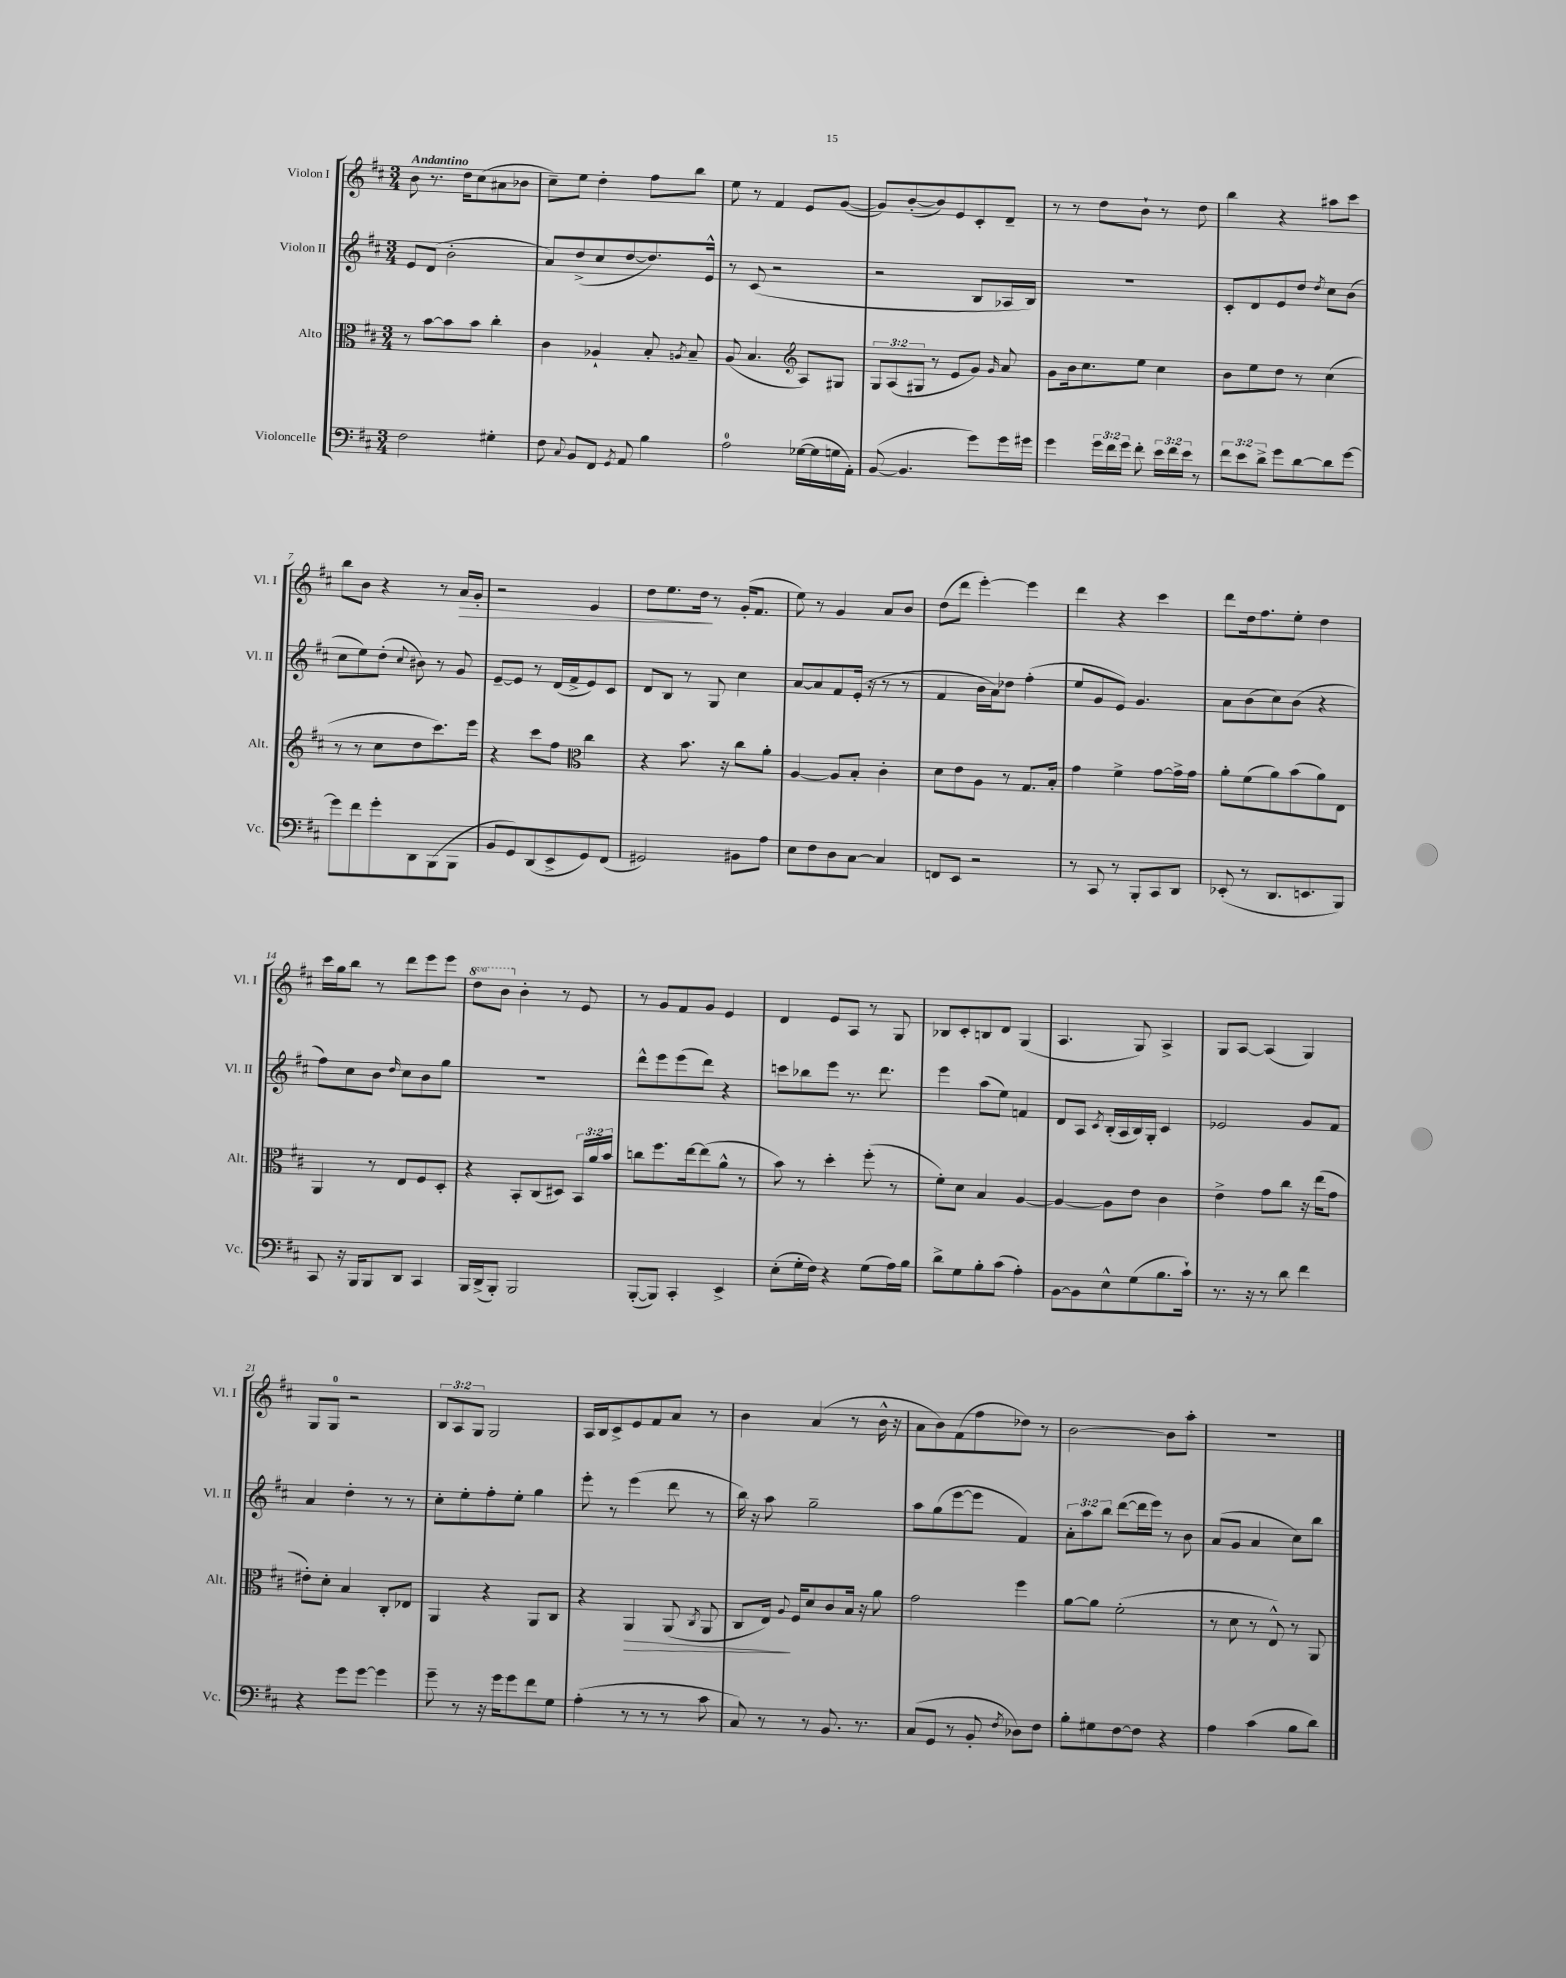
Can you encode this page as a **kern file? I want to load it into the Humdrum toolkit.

**kern	**kern	**kern	**kern
*staff4	*staff3	*staff2	*staff1
*clefF4	*clefC3	*clefG2	*clefG2
*k[f#c#]	*k[f#c#]	*k[f#c#]	*k[f#c#]
*M3/4	*M3/4	*M3/4	*M3/4
2F#	8r	8e	8b
.	[8b	(8d	8.r
.	8b]	2b'	.
.	.	.	16dd
.	8b	.	(8cc#
4G#'	4cc#'	.	8a#
.	.	.	8b-
=	=	=	=
8F#	4c#	8a)	8cc#~)
8qqC#	.	.	.
8BB	.	(8dd^	8ee
8FF#	4A-`	8cc#	4dd'
8qGG	.	.	.
8AA	.	[8dd	.
4B	8B'	8.dd])	8ff#
.	8qA	.	.
.	8B~	.	8bb
.	.	16e^^	.
=	=	=	=
2A	(8A	8r	8ee
.	4.B	(8c#	8r
.	.	2r	4f#
*	*clefG2	*	*
([16G-	8A)	.	8e
16G-]	.	.	.
16G	8G#	.	([8g
16AA')	.	.	.
=	=	=	=
([8BB	12G	2r	8g])
.	(12A	.	.
4.BB]	.	.	([8b'
.	12G#	.	.
.	8r	.	8b])
.	8e	.	8e
8g)	8g)	8B	8c#'
.	16qqg	.	.
16g	8a	16A-	8d~
16g#	.	16B)	.
=	=	=	=
4g	8g	2.r	8r
.	16b	.	8r
.	8.cc#	.	.
24g	.	.	8dd
24f#	.	.	.
24g	.	.	.
8f#'	8ee	.	8b`
24e	4cc#	.	8r
24f#	.	.	.
24e	.	.	.
8r	.	.	8dd
=	=	=	=
12f#	8b	8c#'	4bb
12e	.	.	.
.	8ee	8d	.
12d^	.	.	.
8g	8dd	8e	4r
[8d	8r	8dd	.
.	.	8qdd	.
8d]	(4cc#	8cc#	8aa#
[8g	.	(8b	8ccc#
=	=	=	=
8g]	8r	8cc#	8bb
8f#	8r	8ee)	8b
8g'	8cc#	(8dd'	4r
.	.	8qqcc#	.
8DD	8dd	8b#)	.
(8BBB	8.ccc#)	8r	8r
8BBB	.	8g	16a
.	16eee	.	16g'
=	=	=	=
8BB	4r	[8e~	2r
8GG)	.	8e]	.
(8DD	8ccc#	8r	.
8EE^	8ff#	(16d	.
.	.	16f#^	.
*	*clefC3	*	*
8GG)	4cc#	8e)	4e
(8FF#	.	8c#	.
=	=	=	=
2GG#)	4r	8d	8dd
.	.	8B	8.ee
.	8.b	8r	.
.	.	.	16dd
.	.	8G	8r
.	16r	.	.
8BB#	8cc#	4cc#	(16g'
.	.	.	8.f#
8A	8a'	.	.
=	=	=	=
8E	[4A	[8a	8ee)
8F#	.	8a]	8r
8D	8A]	8f#	4g
[8C#	8B'	(16e'	.
.	.	16r	.
4C#]	4c#'	8r	8a
.	.	8r	8b
=	=	=	=
8FF	8d	4f#	(8dd
8EE	8e	.	8ddd
2r	8A	16b	[4eee')
.	.	16a)	.
.	8r	8dd-	.
.	8.G	(4ff#'	4eee]
.	16B'	.	.
=	=	=	=
8r	4g	8ee	4ddd
8CC#	.	8g	.
8r	4f#^	8e)	4r
8BBB'	.	4.g	.
8CC#	[8g	.	4ccc#
8DD	16g^]	.	.
.	16g	.	.
=	=	=	=
(8EE-'	8a'	8a	8ddd
8r	(8f#	(8b	16dd
.	.	.	8.ff#
8.DD	8a)	8cc#)	.
.	(8b	(8b	8ee'
8.EE	.	.	.
.	8a)	4r	4dd
8BBB)	8E	.	.
=	=	=	=
8CC#	4AA	8ff#)	16ccc#
.	.	.	16gg
16r	.	8cc#	8bb
16BBB	.	.	.
8BBB	8r	8b	8r
.	.	16qqdd	.
8DD	8E	8cc#	8ddd
4CC#	8F#	8b	8eee
.	8D'	8gg	8eee
=	=	=	=
16BBB	4r	2.r	8ddd
(16DD^	.	.	.
8BBB')	.	.	8bb
2BBB	8BB'	.	4b'
.	(8C#	.	.
.	8D#)	.	8r
.	24BB	.	8e
.	24a	.	.
.	24b	.	.
=	=	=	=
([8BBB'	8cc	8ddd^^	8r
8BBB])	8.ff#	8eee	8g
4CC#'	.	(8eee	8f#
.	[16ee	.	.
.	(8ee]	8ddd)	8g
4EE^	8a^^	4r	4e
.	8r	.	.
=	=	=	=
(8E'	8b)	8ccc	4d
16G'	8r	8bb-	.
16F#)	.	.	.
4r	4dd'	8eee	8e
.	.	8.r	8A
(8G	(8ff#'	.	8r
.	.	8.ddd	.
16A)	8r	.	8G
16B	.	.	.
=	=	=	=
8d^	8f#')	4eee	8B-
8G	8d	.	8c#'
8B'	4B	(8aa	8B
(8c#	.	8ee)	8d
4A')	[4A	4f	(4G
=	=	=	=
[8BB	4A_	8d	4.A
8BB]	.	8A	.
.	.	8qc#	.
8E^^	8A]	(16B'	.
.	.	16A	.
(8G	8e	16B)	8G)
.	.	16G'	.
8.B	4c#	4c#	4A^
16c#`)	.	.	.
=	=	=	=
8.r	4e^	2e-	8G
.	.	.	[8A
16r	.	.	.
8r	8g	.	(4A]
8d	8cc#	.	.
4f#	16r	8g	4G)
.	(16ee	.	.
.	8g	8f#	.
=	=	=	=
4r	8e#')	4a	8G
.	8d'	.	8G
8g	4B	4dd'	2r
[8g	.	.	.
4g]	8C#'	8r	.
.	8E-	8r	.
=	=	=	=
8g~	4AA	8cc#'	12B
.	.	.	12A
8r	.	8ee'	.
.	.	.	12G
16r	4r	8ff#'	2G
16g	.	.	.
8g	.	8ee'	.
8f#	8AA	4gg	.
8G	8C#	.	.
=	=	=	=
(4A'	4r	8eee'	16A
.	.	.	16B
.	.	8r	8c#^
8r	4AA	(4eee	8e
8r	.	.	8f#
8r	(8AA	8ddd	8a
.	8qC#	.	.
8c#	8AA	8r	8r
=	=	=	=
8C#)	8C#	16bb)	4b
.	.	16r	.
8r	16E)	8aa	.
.	8qqA	.	.
.	16F#	.	.
8r	8d	2gg~	(4a
8.BB	8c#	.	.
.	16B	.	8r
8.r	16r	.	.
.	8a	.	16b^^
.	.	.	16r
=	=	=	=
(8C#	2g	8aa	8a
8GG	.	(8gg	8b)
8r	.	[8eee	(8f#
8BB'	.	8eee]	8ff#
8qF#	.	.	.
8D-)	4ff#	4f#)	8dd-)
8F#	.	.	8r
=	=	=	=
8B'	[8a	12a'	[2b
.	.	12aa	.
8G#	8a]	.	.
.	.	12bb	.
[8F#	(2f#'	([8ddd	.
8F#]	.	16ddd]	.
.	.	16eee)	.
4r	.	8r	8b]
.	.	8b	8aa'
=	=	=	=
4A	8r	(8a	2.r
.	8d	8g	.
(4c#	8r	4a	.
.	8E^^)	.	.
8B	8r	8cc#)	.
8d)	8AA	8bb	.
==	==	==	==
*-	*-	*-	*-
